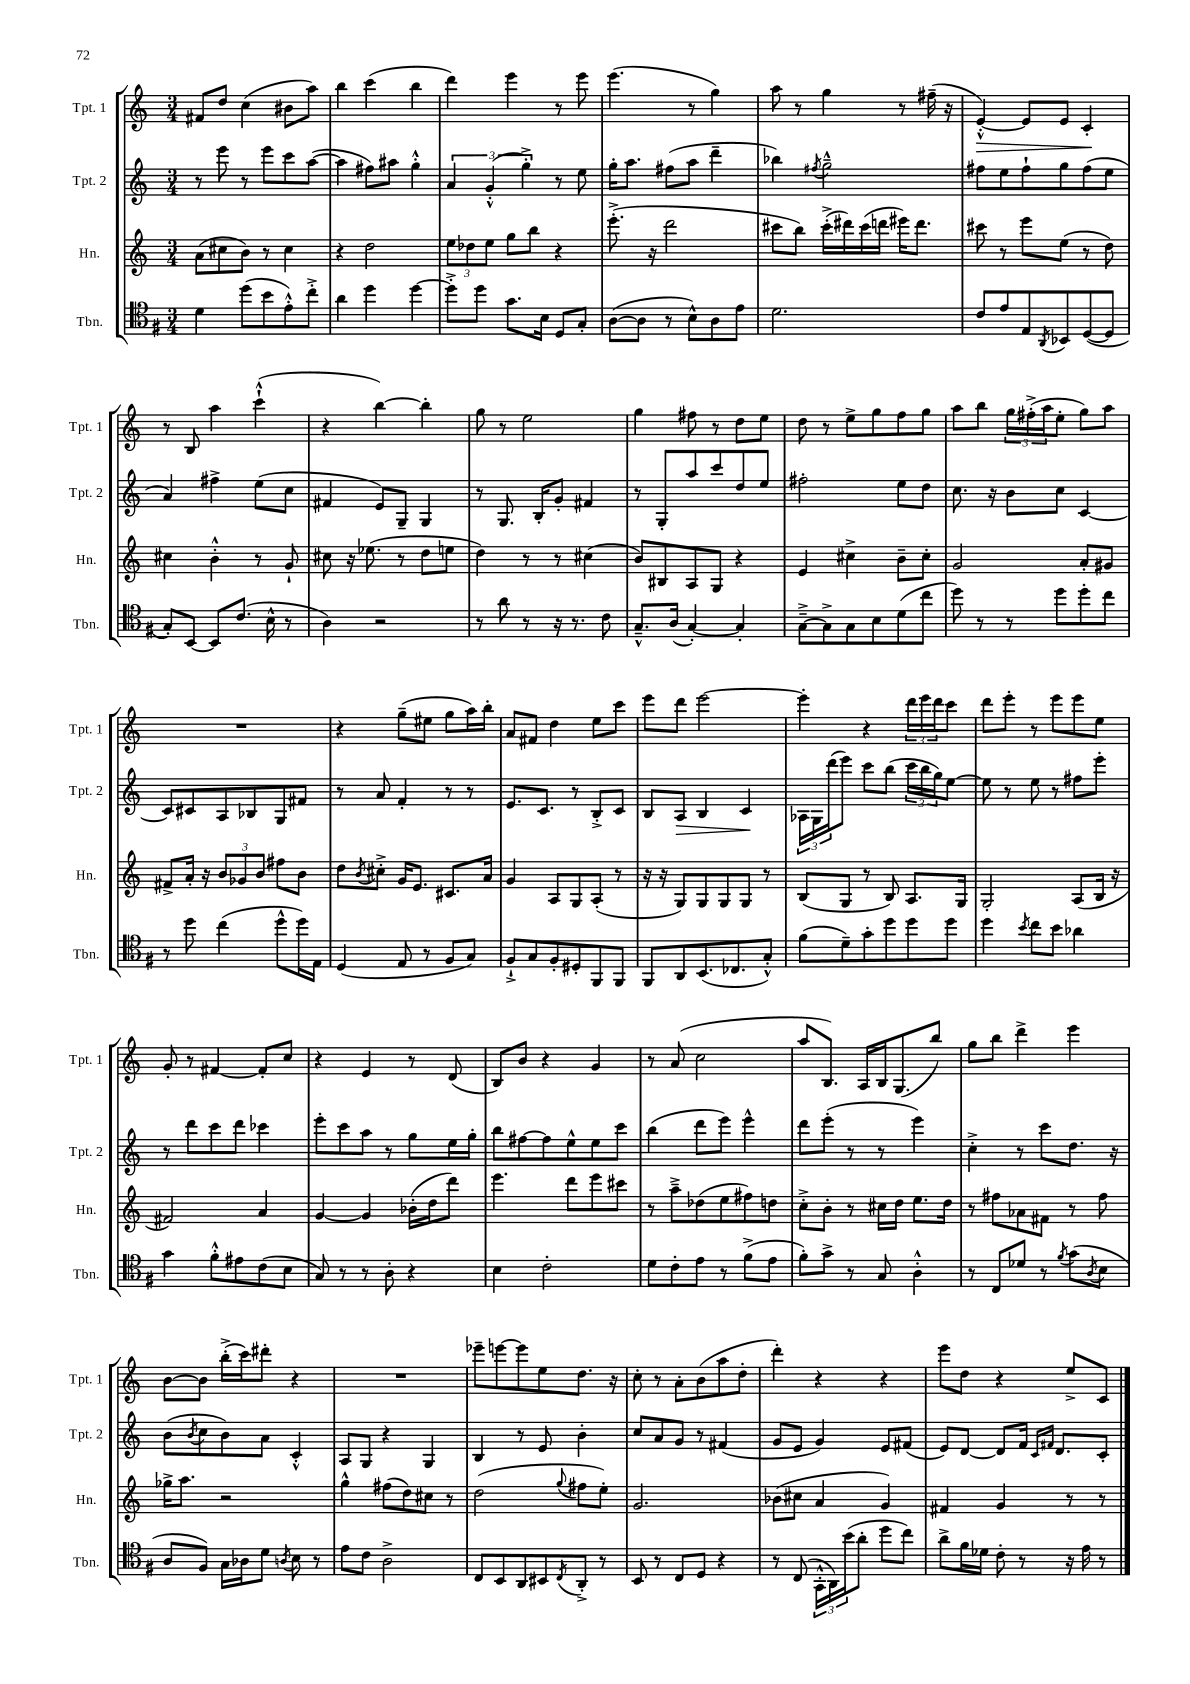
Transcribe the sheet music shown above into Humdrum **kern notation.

**kern	**kern	**kern	**dynam	**kern	**dynam
*part4	*part3	*part2	*part2	*part1	*part1
*staff4	*staff3	*staff2	*staff2	*staff1	*staff1
*I"Tbn.	*I"Hn.	*I"Tpt. 2	*	*I"Tpt. 1	*
*I'Tbn.	*I'Hn.	*I'Tpt. 2	*	*I'Tpt. 1	*
*clefC4	*clefG2	*clefG2	*	*clefG2	*
*k[f#]	*k[]	*k[]	*	*k[]	*
*M3/4	*M3/4	*M3/4	*	*M3/4	*
=12	=12	=12	=12	=12	=12
4d\	(8a\L	8r	.	8f#X/L	.
.	8cc#X\	8eee\	.	8dd/J	.
(8dd\L	8b\J)	8r	.	(4cc\	.
8b\	8r	8eee\L	.	.	.
8e'^^\)	4cc#\	8ccc\	.	8b#X\L	.
8cc'^\J	.	([8aa\J	.	8aa\J)	.
=13	=13	=13	=13	=13	=13
4a\	4r	4aa\]	.	4bb\	.
4dd\	2dd\	8ff#X\L)	.	(4ccc\	.
.	.	8aa#X\J	.	.	.
[4dd\	.	4gg'^^\	.	4bb\	.
=14	=14	=14	=14	=14	=14
8dd'^\L]	12ee\L	6a/	.	4ddd\)	.
.	12dd-X\	.	.	.	.
8dd\J	.	.	.	.	.
.	12ee\J	(6g'^^/	.	.	.
8.g\L	8gg\L	.	.	4eee\	.
.	.	6gg'^\)	.	.	.
.	8bb\J	.	.	.	.
16B\Jk	.	.	.	.	.
8D/L	4r	8r	.	8r	.
8G'/J	.	8ee\	.	8eee\	.
=15	=15	=15	=15	=15	=15
([8A\L	(8.eee'^\	16gg'\KL	.	(4.eee\	.
.	.	8.aa\J	.	.	.
8A\J]	.	.	.	.	.
.	16r	.	.	.	.
8r	2ddd\	(8ff#X\L	.	.	.
8B^^\L)	.	8aa\J	.	8r	.
8A\	.	4ddd~\	.	4gg\)	.
8e\J	.	.	.	.	.
=16	=16	=16	=16	=16	=16
2.d\	8ccc#X\L	4bb-X\)	.	8aa\	.
.	8bb\J)	.	.	8r	.
.	.	8qff#X/	.	.	.
.	(16ccc#'^\LL	2gg~^^\	.	4gg\	.
.	16ddd#X\)	.	.	.	.
.	(16ccc#\	.	.	.	.
.	16dddn\JJ	.	.	.	.
.	16eee#X\KL)	.	.	8r	.
.	8.ddd\J	.	.	.	.
.	.	.	.	(16ff#X~\	.
.	.	.	.	16r	.
=17	=17	=17	=17	=17	=17
!	!	!	!	!	!LO:HP:b
8c/L	8ccc#X\	8ff#X\L	.	[4e'^^/)	>
8e/	8r	8ee\	.	.	.
8E/	8eee\L	8ff#`\	.	8e/L]	.
8qAA/	.	.	.	.	.
8BB-X/	(8ee\J	8gg\	.	8e/J	.
([8D/	8r	(8ff#\	.	4c'/	.
8D/J]	8dd\)	8ee\J	.	.	.
.	.	.	.	.	]
!!LO:LB:g=z
=18	=18	=18	=18	=18	=18
8G'/L)	4cc#X\	4a/)	.	8r	.
[8BB/J	.	.	.	8B/	.
8BB/L]	4b'^^\	4ff#X^\	.	4aa\	.
(8.c/J	.	.	.	.	.
.	8r	(8ee\L	.	(4ccc`^^\	.
16B^^\	.	.	.	.	.
8r	8g`/	8cc\J	.	.	.
=19	=19	=19	=19	=19	=19
4A\)	8cc#X\	4f#X/	.	4r	.
.	16r	.	.	.	.
.	(8.ee-X\	.	.	.	.
2r	.	8e/L)	.	[4bb\)	.
.	8r	8G~/J	.	.	.
.	8dd\L	4G/	.	4bb'\]	.
.	8een\J	.	.	.	.
=20	=20	=20	=20	=20	=20
8r	4dd\)	8r	.	8gg\	.
8a\	.	8.G/	.	8r	.
8r	8r	.	.	2ee\	.
.	.	16B'/KL	.	.	.
16r	8r	8g'/J	.	.	.
8.r	.	.	.	.	.
.	(4cc#X\	4f#X/	.	.	.
8c\	.	.	.	.	.
=21	=21	=21	=21	=21	=21
8.G~^^/L	8b/L)	8r	.	4gg\	.
.	8B#X/	8G'/L	.	.	.
(16A/Jk	.	.	.	.	.
[4G'/)	8A/	8aa/	.	8ff#X\	.
.	8G/J	8ccc/	.	8r	.
4G'/]	4r	8dd/	.	8dd\L	.
.	.	8ee/J	.	8ee\J	.
=22	=22	=22	=22	=22	=22
[8G~^\L	4e/	2ff#X'\	.	8dd\	.
8G^\]	.	.	.	8r	.
8G\	4cc#X^\	.	.	8ee^\L	.
8B\	.	.	.	8gg\	.
(8d\	8b~\L	8ee\L	.	8ff\	.
8cc\J	8cc#'\J	8dd\J	.	8gg\J	.
=23	=23	=23	=23	=23	=23
8dd\)	2g/	8.cc\	.	8aa\L	.
8r	.	.	.	8bb\J	.
.	.	16r	.	.	.
8r	.	8b\L	.	24gg\LL	.
.	.	.	.	(24ff#X'^\	.
.	.	.	.	24aa\J	.
8dd\L	.	8cc\J	.	8ee'\J	.
8dd'\	8a'/L	[4c/	.	8gg\L)	.
8cc\J	8g#X/J	.	.	8aa\J	.
!!LO:LB:g=z
=24	=24	=24	=24	=24	=24
8r	8f#X^/L	8c/L]	.	2.r	.
8dd\	16a'/Jk	8c#X/	.	.	.
.	16r	.	.	.	.
(4cc\	12b/L	8A/	.	.	.
.	12g-X/	.	.	.	.
.	.	8B-X/	.	.	.
.	12b/J	.	.	.	.
8dd^^\L	8ff#X\L	8G/	.	.	.
16dd\L)	8b\J	8f#X/J	.	.	.
16E\JJ	.	.	.	.	.
=25	=25	=25	=25	=25	=25
(4D/	8dd\L	8r	.	4r	.
.	8qb/	.	.	.	.
.	8cc#X'^\J	8a/	.	.	.
8E/	16g/KL	4f'/	.	(8gg~\L	.
.	8.e/J	.	.	.	.
8r	.	.	.	8ee#X\J	.
8F#/L	8.c#X/L	8r	.	8gg\L	.
8G/J)	.	8r	.	16aa\L)	.
.	16a/Jk	.	.	16bb'\JJ	.
=26	=26	=26	=26	=26	=26
8F#`^/L	4g/	8.e/L	.	8a/L	.
8G/	.	.	.	8f#X/J	.
.	.	8.c/J	.	.	.
8F#'/	8A/L	.	.	4dd\	.
8D#X'/	8G/	8r	.	.	.
8FF#/	(8A'/J	8B'^/L	.	8ee\L	.
8FF#/J	8r	8c/J	.	8ccc\J	.
=27	=27	=27	=27	=27	=27
8FF#/L	16r	8B/L	.	8eee\L	.
.	16r	.	.	.	.
!	!	!	!LO:HP:b	!	!
8AA/	8G/L)	8A/J	>	8ddd\J	.
(8.BB/	8G/	4B/	.	[2eee\	.
.	8G/	.	.	.	.
8.C-X/	.	.	.	.	.
.	8G/J	4c/	.	.	.
8G'^^/J)	8r	.	.	.	.
.	.	.	]	.	.
=28	=28	=28	=28	=28	=28
(8f#\L	(8B/L	24A-X\LL	.	4eee'\]	.
.	.	24G\	.	.	.
.	.	(24ddd\J	.	.	.
8d~\)	8G/J	8eee\J)	.	.	.
8g'\	8r	8ccc\L	.	4r	.
8dd\	8B/)	(8bb\J	.	.	.
8dd\	8.A/L	24ccc\LL	.	24ddd\LL	.
.	.	24bb\	.	24eee\	.
.	.	24gg\J)	.	24ddd\J	.
8dd\J	.	[8ee\J	.	8ccc\J	.
.	16G/Jk	.	.	.	.
=29	=29	=29	=29	=29	=29
4dd\	2G'/	8ee\]	.	8ddd\L	.
.	.	8r	.	8eee'\J	.
8qb/	.	.	.	.	.
8cc\L	.	8ee\	.	8r	.
8b\J	.	8r	.	8eee\L	.
4a-X\	(8A/L	8ff#X\L	.	8eee\	.
.	16B/Jk	8eee'\J	.	8ee\J	.
.	16r	.	.	.	.
!!LO:LB:g=z
=30	=30	=30	=30	=30	=30
4g\	2f#X/)	8r	.	8g'/	.
.	.	8ddd\L	.	8r	.
8f#'^^\L	.	8ccc\	.	[4f#X/	.
8e#X\	.	8ddd\J	.	.	.
(8c\	4a/	4ccc-X\	.	8f#'/L]	.
8B\J	.	.	.	8cc/J	.
=31	=31	=31	=31	=31	=31
8G/)	[4g/	8eee'\L	.	4r	.
8r	.	8ccc\	.	.	.
8r	4g/]	8aa\J	.	4e/	.
8A'\	.	8r	.	.	.
4r	(16b-X'\LL	8gg\L	.	8r	.
.	16dd\J	.	.	.	.
.	8ddd\J)	16ee\L	.	(8d/	.
.	.	16gg'\JJ	.	.	.
=32	=32	=32	=32	=32	=32
4B\	4.eee\	8bb\L	.	8B/L)	.
.	.	[8ff#X\	.	8b/J	.
2c'\	.	8ff#\]	.	4r	.
.	8ddd\L	8ee^^\	.	.	.
.	8eee\	8ee\	.	4g/	.
.	8ccc#X\J	8ccc\J	.	.	.
=33	=33	=33	=33	=33	=33
8d\L	8r	(4bb\	.	8r	.
8c'\	8aa~^\L	.	.	(8a/	.
8e\J	(8dd-X\	8ddd\L	.	2cc\	.
8r	8ee\	8eee\J)	.	.	.
(8f#^\L	8ff#X\)	4eee^^\	.	.	.
8e\J	8ddn\J	.	.	.	.
=34	=34	=34	=34	=34	=34
8f#'\L)	8cc'^\L	8ddd\L	.	8aa/L	.
8g^\J	8b'\J	(8eee'\J	.	8.B/J)	.
8r	8r	8r	.	.	.
.	.	.	.	16A/LL	.
8G/	16cc#X\LL	8r	.	16B/J	.
.	16dd\JJ	.	.	(8.G/	.
4A'^^\	8.ee\L	4eee\)	.	.	.
.	.	.	.	8bb/J)	.
.	16dd\Jk	.	.	.	.
=35	=35	=35	=35	=35	=35
8r	8r	4cc'^\	.	8gg\L	.
8C/L	8ff#X\L	.	.	8bb\J	.
8d-X/J	8a-X\	8r	.	4ddd^\	.
8r	8f#X\J	8ccc\L	.	.	.
8qf#/	.	.	.	.	.
(8g\L	8r	8.dd\J	.	4eee\	.
8qA/	.	.	.	.	.
8B\J	8ff#\	.	.	.	.
.	.	16r	.	.	.
!!LO:LB:g=z
=36	=36	=36	=36	=36	=36
8A/L	16gg-X^\KL	(8b\L	.	[8b\L	.
.	8.aa\J	.	.	.	.
.	.	8qb/	.	.	.
8F#/J)	.	8cc\	.	8b\J]	.
16G\LL	2r	8b\)	.	(16bb'^\LL	.
16A-X\J	.	.	.	16ccc\J)	.
8d\J	.	8a\J	.	8ddd#X'\J	.
8qAn/	.	.	.	.	.
8B\	.	4c'^^/	.	4r	.
8r	.	.	.	.	.
=37	=37	=37	=37	=37	=37
8e\L	4gg^^\	8A/L	.	2.r	.
8c\J	.	8G/J	.	.	.
2A^\	(8ff#X\L	4r	.	.	.
.	8dd\)	.	.	.	.
.	8cc#X\J	4G/	.	.	.
.	8r	.	.	.	.
=38	=38	=38	=38	=38	=38
8C/L	(2dd\	4B/	.	8eee-X~\L	.
8BB/	.	.	.	[8eeen\	.
8AA/	.	8r	.	8eee\]	.
8BB#X/	.	8e/	.	8ee\	.
8qC/	8qqgg/	.	.	.	.
8AA'^/J	8ff#X\L	4b'\	.	8.dd\J	.
8r	8ee'\J)	.	.	.	.
.	.	.	.	16r	.
=39	=39	=39	=39	=39	=39
8BB/	2.g/	8cc/L	.	8cc'\	.
8r	.	8a/	.	8r	.
8C/L	.	8g/J	.	8a'\L	.
8D/J	.	8r	.	(8b\	.
4r	.	(4f#X/	.	8aa\	.
.	.	.	.	8dd'\J	.
=40	=40	=40	=40	=40	=40
8r	(8b-X\L	8g/L	.	4ddd'\)	.
(8C/	8cc#X\J	8e/J	.	.	.
24GG'^^\LL	4a/	4g/)	.	4r	.
24AA\)	.	.	.	.	.
(24b\J	.	.	.	.	.
8a'\J	.	.	.	.	.
8dd\L	4g/)	8e/L	.	4r	.
8cc\J)	.	(8f#X/J	.	.	.
=41	=41	=41	=41	=41	=41
8a^\L	4f#X/	8e/L)	.	8eee\L	.
16f#\L	.	[8d/J	.	8dd\J	.
16d-X\JJ	.	.	.	.	.
8c'\	4g/	8d/L]	.	4r	.
8r	.	16f/Jk	.	.	.
.	.	16qqc/LL	.	.	.
.	.	16qqf#X/JJ	.	.	.
.	.	8.d/L	.	.	.
16r	8r	.	.	8ee^/L	.
16e\	.	.	.	.	.
8r	8r	8c'/J	.	8c/J	.
==	==	==	==	==	==
*-	*-	*-	*-	*-	*-
